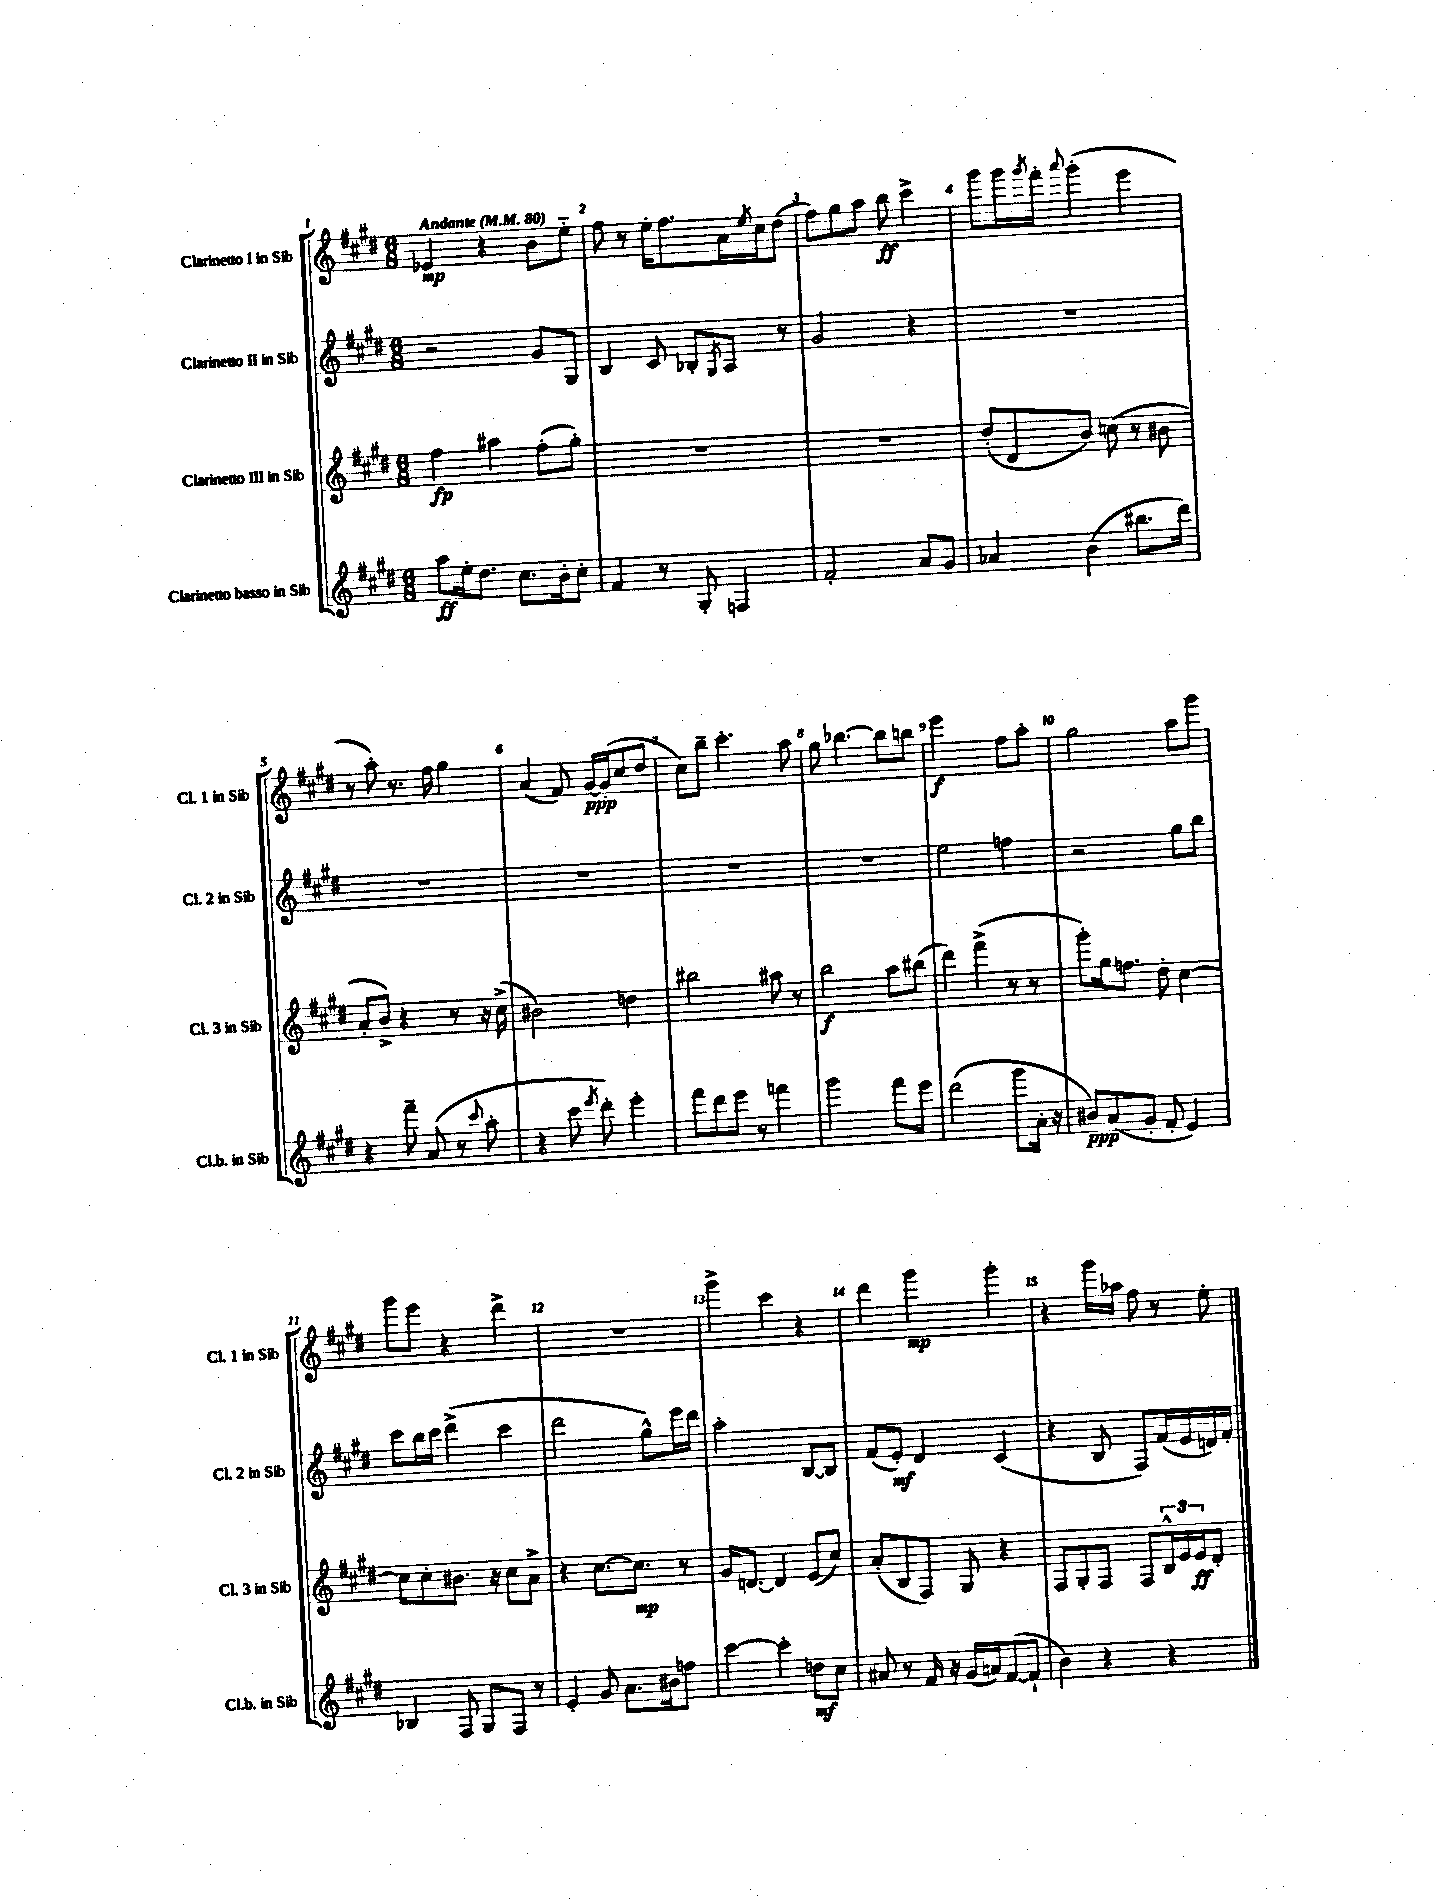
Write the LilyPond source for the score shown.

<<
\new StaffGroup <<
\new Staff = "s0" \with { instrumentName = "Clarinetto I in Sib" shortInstrumentName = "Cl. 1 in Sib" } {
    \clef treble \key e \major \numericTimeSignature \time 6/8 \tempo "Andante" 4 = 80
    ees'4\mp r4 b'8 e''8-_ |
    fis''8 r8 e''16-. fis''8. a'16 \acciaccatura { e''8 } cis''16 dis''8( |
    fis''8) gis''8 a''8 b''8\ff cis'''4-> |
    gis'''8 gis'''16 \acciaccatura { gis'''8 } fis'''16-. \appoggiatura { a'''8 } gis'''4-.( e'''4 |
    r8 a''8-.) r8. fis''16 gis''4 |
    a'4( fis'8) gis'16~\ppp gis'16-.( cis''8 dis''8 |
    cis''8) b''8-- cis'''4.-. a''8 |
    gis''8 bes''4.~ bes''8 b''8 |
    e'''2\f fis''8 a''8-. |
    gis''2 a''8 gis'''8 |
    gis'''8 e'''8 r4 dis'''4-> |
    R2. |
    gis'''4-> cis'''4 r4 |
    dis'''4 gis'''4\mp gis'''4-. |
    r4 gis'''16 aes''16 fis''8 r8 e''8-. \bar "|." |
}
\new Staff = "s1" \with { instrumentName = "Clarinetto II in Sib" shortInstrumentName = "Cl. 2 in Sib" } {
    \clef treble \key e \major \numericTimeSignature \time 6/8
    r2 gis'8 gis8 |
    b4 cis'8 bes8-. \acciaccatura { gis8 } a8 r8 |
    gis'2 r4 |
    R2. |
    R2. |
    R2. |
    R2. |
    R2. |
    e''2 f''4 |
    r2 gis''8 b''8 |
    cis'''8 b''16 cis'''16 dis'''4->( cis'''4 |
    dis'''2 gis''8-^) e'''16 dis'''16 |
    a''2-. b8~ b8 |
    fis'8( e'8-.\mf) dis'4 cis'4( |
    r4 b8 fis8) fis'16( e'16 d'16) fis'16-. \bar "|." |
}
\new Staff = "s2" \with { instrumentName = "Clarinetto III in Sib" shortInstrumentName = "Cl. 3 in Sib" } {
    \clef treble \key e \major \numericTimeSignature \time 6/8
    fis''4\fp ais''4 fis''8-.( gis''8-.) |
    R2. |
    R2. |
    dis''8-.( dis'8 b'8) c''8( r8 bis'8 |
    a'8-. b'8->) r4 r8 r16 cis''16->( |
    bis'2) d''4 |
    bis''2 ais''8 r8 |
    b''2\f a''8 bis''8( |
    dis'''4) fis'''4->( r8 r8 |
    gis'''8-.) gis''16 f''8. dis''8-. cis''4~ |
    cis''8 cis''8-. bis'8. r16 cis''8 a'8-> |
    r4 cis''8.~ cis''8.\mp r8 |
    gis'16 d'8.~ d'4 e'8( cis''8) |
    a'8-.( b8 fis8) gis8 r4 |
    fis8 gis8-. fis8 fis8 \tuplet 3/2 { b16-^ e'16 e'16\ff } dis'8-. \bar "|." |
}
\new Staff = "s3" \with { instrumentName = "Clarinetto basso in Sib" shortInstrumentName = "Cl.b. in Sib" } {
    \clef treble \key e \major \numericTimeSignature \time 6/8
    a''8\ff e''16-. dis''8. cis''8. b'16-. cis''8-. |
    fis'4 r8 gis8-. f4 |
    fis'2-. a'8 gis'8 |
    aes'4 b'4( bis''8. dis'''16) |
    r4 fis'''8-- a'8( r8 \appoggiatura { cis'''8 } a''8-. |
    r4 cis'''8 \acciaccatura { e'''8 } dis'''8-.) e'''4-. |
    fis'''8 dis'''8 e'''8 r8 f'''4 |
    gis'''2 fis'''8 e'''8 |
    dis'''2( gis'''8 a'16-. r16 |
    bis'8\ppp) a'8( gis'8-. fis'8-. e'4) |
    bes4 fis8 gis8 fis8 r8 |
    e'4-. gis'8 a'8. bis'16 f''8 |
    cis'''4~ cis'''4-. d''8\mf cis''8 |
    ais'8 r8 fis'16 r16 gis'16( a'16) fis'8~( fis'8-! |
    b'4) r4 r4 \bar "|." |
}
>>
>>
\layout { \context { \Score \override BarNumber.break-visibility = ##(#f #t #t) barNumberVisibility = #all-bar-numbers-visible } }
